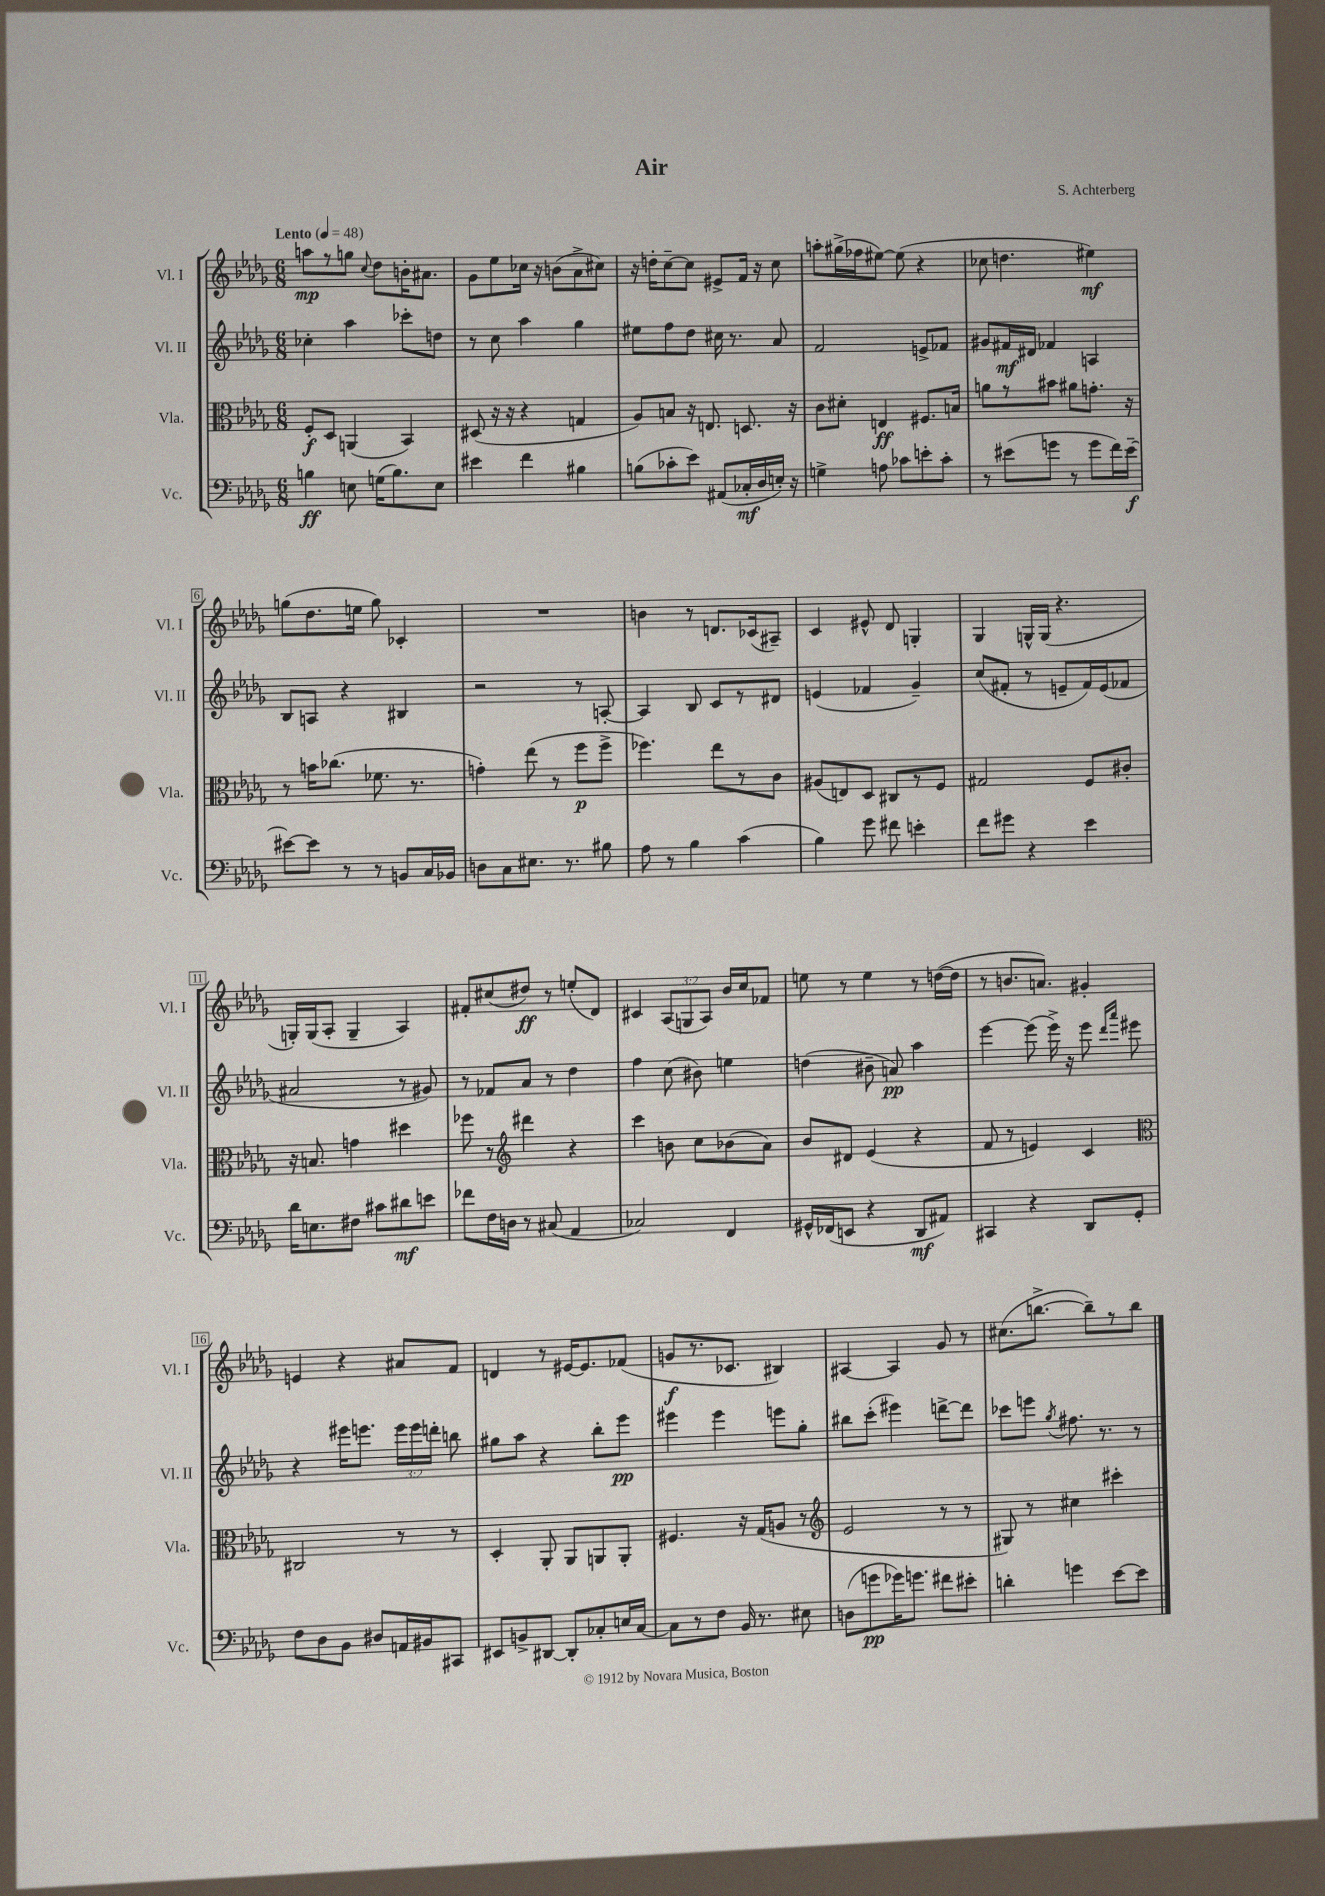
\header { title = "Air" composer = "S. Achterberg" }
<<
\new StaffGroup <<
\new Staff = "s0" \with { instrumentName = "Vl. I" shortInstrumentName = "Vl. I" } {
    \clef treble \key des \major \numericTimeSignature \time 6/8 \override Staff.TupletNumber.text = #tuplet-number::calc-fraction-text \tempo "Lento" 4 = 48
    \autoBeamOff a''8[\mp r8 g''8] \appoggiatura { c''8 } des''8[ b'16-. ais'8.] |
    ges'8[ ees''8 ces''16] r16 b'8[( aes'8-> cis''8]) |
    r16 d''16[-. c''8~-- c''8] eis'8[-> f'16] r16 c''8 |
    a''8[-. gis''16->( fes''16 eis''8]~) eis''8( r4 |
    ces''8 d''4. eis''4\mf) |
    g''8[( des''8. e''16] g''8) ces'4-. |
    R2. |
    b'4 r8 d'8.[ ces'16( ais8]--) |
    c'4 eis'8-^ des'8 g4-. |
    ges4 g16[-^ g16]( r4. |
    g16[-.) g16( aes8]-. g4-- aes4) |
    fis'8[-. cis''8( dis''8]\ff) r8 e''8[-.( des'8]) |
    cis'4 \tuplet 3/2 { aes8[( g8 aes8]) } bes'16[ c''16 fes'8] |
    e''8 r8 e''4 r8 d''16[~( d''16] |
    r8 b'8.[ a'8.]) gis'4-. |
    e'4 r4 ais'8[ f'8] |
    d'4 r8 eis'16[~ eis'8. fes'8]( |
    g'8[\f r8. ces'8.] bis4) |
    ais4~ ais4 ges'8 r8 |
    cis''8.[( b''8.]~-> b''8[--) r8 b''8] \bar "|." |
}
\new Staff = "s1" \with { instrumentName = "Vl. II" shortInstrumentName = "Vl. II" } {
    \clef treble \key des \major \numericTimeSignature \time 6/8 \override Staff.TupletNumber.text = #tuplet-number::calc-fraction-text
    \autoBeamOff ces''4-. aes''4 ces'''8[-. d''8] |
    r8 c''8 aes''4 ges''4 |
    eis''8[ f''8 des''8] cis''16 r8. aes'8 |
    f'2 e'8[-> fes'8] |
    gis'8[ fis'16\mf dis'16] fes'4 a4 |
    bes8[ a8] r4 bis4 |
    r2 r8 a8~-. |
    a4 bes8 c'8[ r8 dis'8] |
    e'4( fes'4 ges'4--) |
    c''8[( fis'8]-. r8 e'8[-- fis'16) e'16( fes'8] |
    ais'2 r8 gis'8) |
    r8 fes'8[ aes'8] r8 des''4 |
    f''4 c''8( bis'8) e''4 |
    d''4( bis'8-- a'8\pp) aes''4 |
    ees'''4~ ees'''8( ees'''16->) r16 ees'''8 \grace { des'''16[ aes'''16] } eis'''8 |
    r4 eis'''16[ e'''8.] \tuplet 3/2 { e'''16[ e'''16 d'''16]-. } b''8 |
    gis''8[ aes''8] r4 bes''8[-. ees'''8]\pp |
    eis'''4 eis'''4 e'''8[ ges''8]-. |
    bis''8[ c'''8]-.( eis'''4) d'''8[~-> d'''8] |
    ces'''8[ e'''8] \acciaccatura { ges''8 } fis''8. r8. r8 \bar "|." |
}
\new Staff = "s2" \with { instrumentName = "Vla." shortInstrumentName = "Vla." } {
    \clef alto \key des \major \numericTimeSignature \time 6/8
    \autoBeamOff f8[-.\f des8] a,4( bes,4) |
    dis8( r16 r16 r4 g4 |
    aes8[) b8] r16 e8. d8. r16 |
    c'8[ dis'8]-. e4\ff fis8.[ b16] |
    a'8[ r8 bis'8] ais'8[ g'8.]-. r16 |
    r8 b'16[ ces''8.]( fes'8. r8. |
    g'4-.) ees''8( r8 f''8[\p f''8]-> |
    fes''4.) ees''8[ r8 c'8] |
    ais8[( e8) des8] cis8[ r8 f8] |
    gis2 f8[ cis'8]-. |
    r16 b8. g'4 dis''4 |
    fes''8 r8 \clef treble dis'''4 r4 |
    c'''4 b'8 c''8[ bes'8( aes'8]) |
    bes'8[ dis'8] ees'4( r4 |
    f'8 r8 e'4) c'4 |
    \clef alto cis2 r8 r8 |
    des4-. aes,8-. aes,8[ a,8 a,8]-. |
    fis4. r16 ges16[( a8] r8 |
    \clef treble ees'2 r8 r8 |
    gis8) r8 cis''4 cis'''4-. \bar "|." |
}
\new Staff = "s3" \with { instrumentName = "Vc." shortInstrumentName = "Vc." } {
    \clef bass \key des \major \numericTimeSignature \time 6/8
    \autoBeamOff b4\ff e8 g16[( b8.) e8] |
    eis'4 f'4 bis4 |
    b8[( ces'8-. ees'8]) ais,8[( ces16-.\mf des16 e16]-.) r16 |
    g4-> a8 ces'8[ e'8-. ces'8]-. |
    r8 eis'8[( g'8] r8 g'8[ f'16) eis'16]~--\f |
    eis'8[~ eis'8] r8 r8 b,8[ c16 bes,16] |
    d8[ c8 eis8.] r8. bis8 |
    aes8 r8 bes4 c'4( |
    bes4) ges'8 fis'8 e'4-. |
    f'8[ gis'8] r4 ees'4 |
    des'16[ e8. fis8] cis'8[ dis'8\mf e'8] |
    fes'8[ f16 d16] r8 cis8( aes,4 |
    ces2) f,4 |
    gis,16[-^ fes,16( e,8] r4 des,8[\mf ais,8]) |
    cis,4 r4 des,8[ ges,8]-. |
    f8[ des8 bes,8] dis8[ a,16 bis,16 cis,8] |
    eis,8[ b,8-> dis,8]~ dis,8[-. ces8-. e16 ces16]~ |
    ces8[ r8 f8] bes,16 r8. eis8 |
    d8[( g'8\pp ges'16) g'8.] fis'8[ eis'8]-. |
    d'4-. g'4 ees'8[~ ees'8] \bar "|." |
}
>>
>>
\layout { \context { \Score \override BarNumber.stencil = #(make-stencil-boxer 0.1 0.3 ly:text-interface::print) } }
